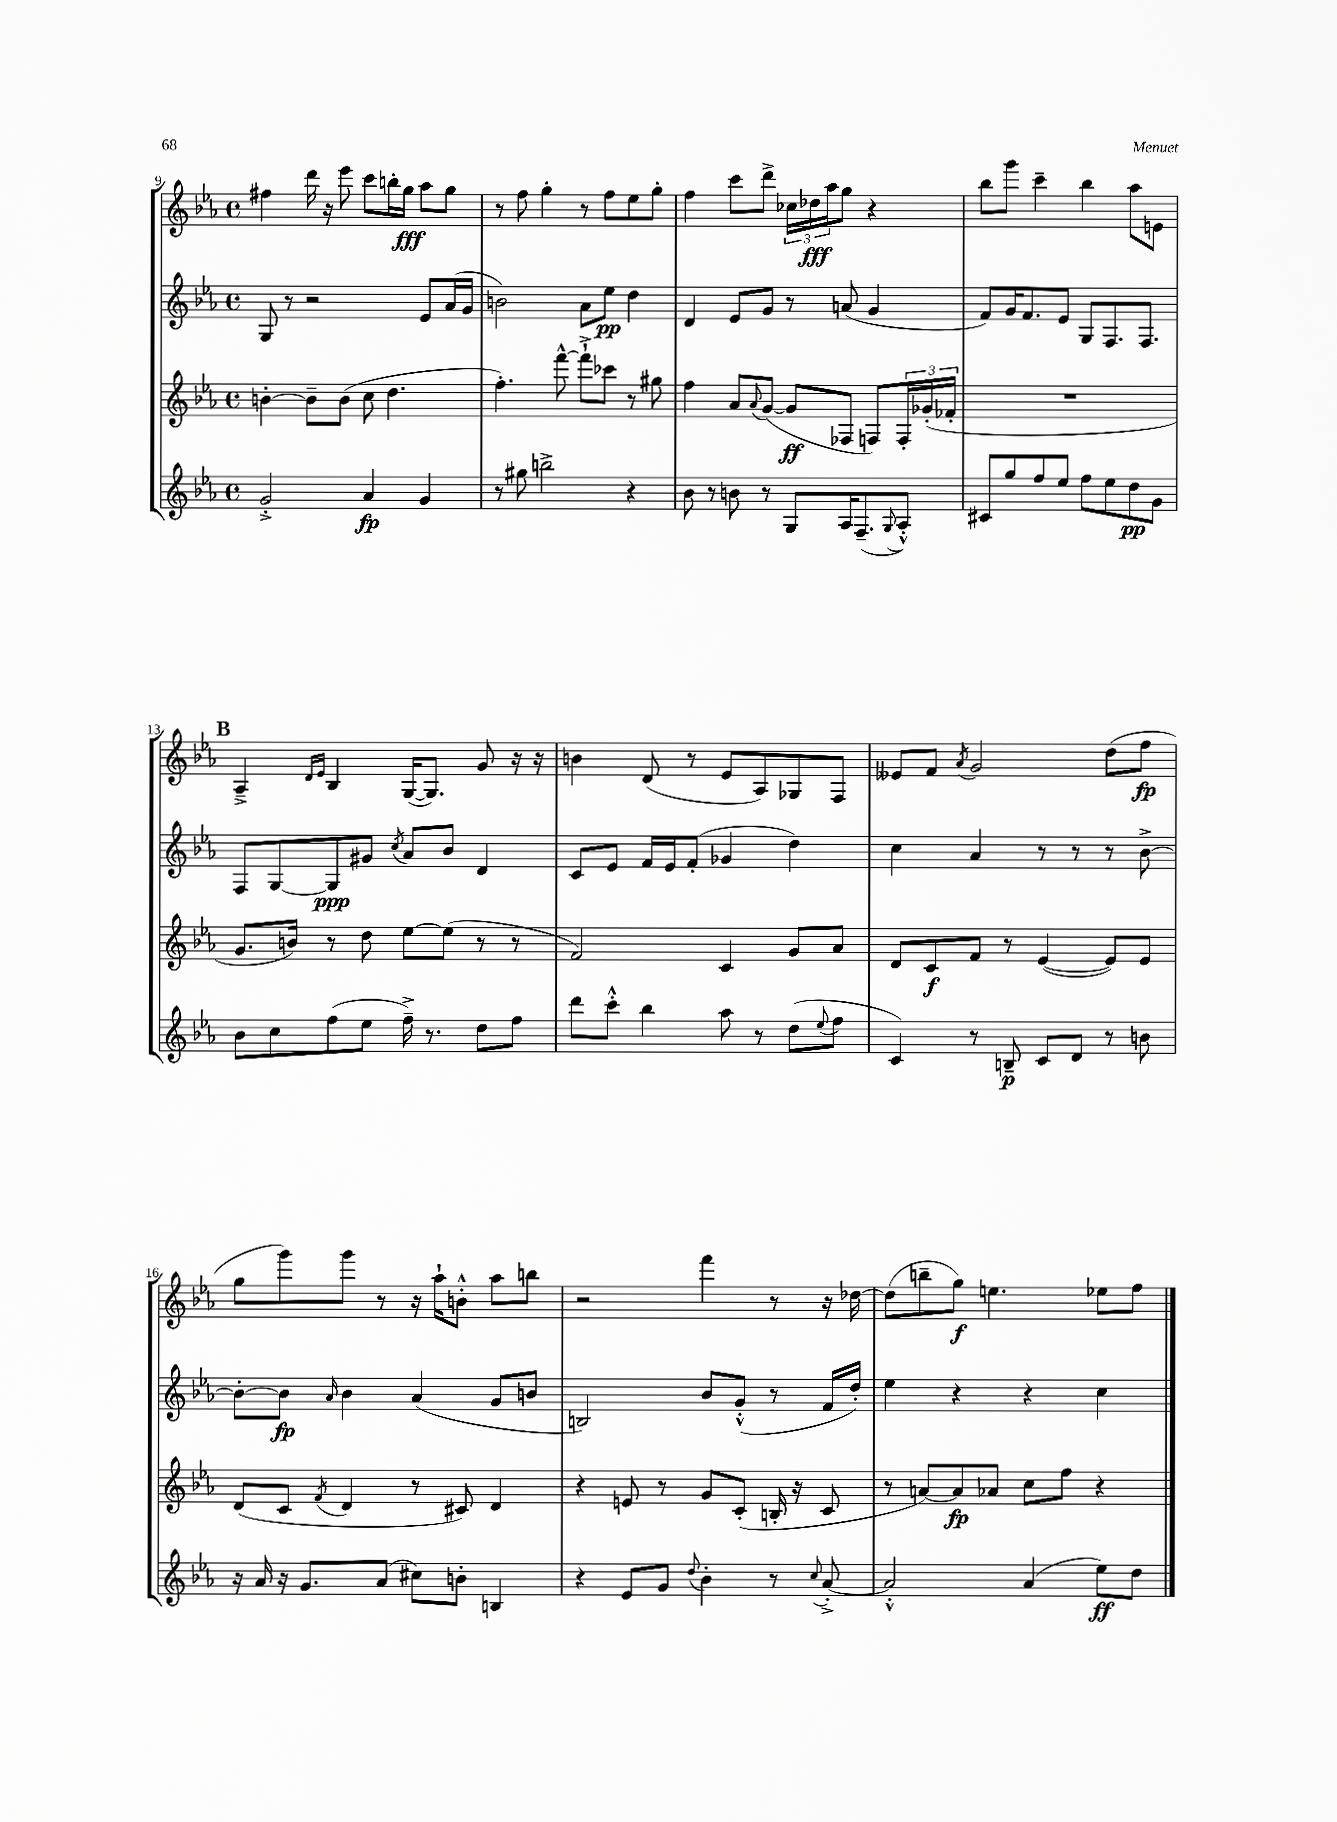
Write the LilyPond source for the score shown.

<<
\new StaffGroup <<
\new Staff = "s0" {
    \clef treble \key ees \major \defaultTimeSignature \time 4/4
    fis''4 d'''16 r16 ees'''8 c'''8 b''16-. g''16\fff aes''8 g''8 |
    r8 f''8 g''4-. r8 f''8 ees''8 g''8-. |
    f''4 c'''8 d'''8-> \tuplet 3/2 { ces''16 des''16\fff aes''16 } g''8 r4 |
    bes''8 g'''8 c'''4-- bes''4 aes''8 e'8 |
    \mark \markup { \bold "B" } aes4---> \grace { d'16 ees'16 } bes4 g16~( g8.) g'8 r16 r16 |
    b'4 d'8( r8 ees'8 aes8) ges8 f8 |
    eeses'8 f'8 \acciaccatura { aes'8 } g'2 d''8( f''8\fp |
    g''8 g'''8) g'''8 r8 r16 aes''16-! b'8-.-^ aes''8 b''8 |
    r2 f'''4 r8 r16 des''16~ |
    des''8( b''8-- g''8\f) e''4. ees''8 f''8 \bar "|." |
}
\new Staff = "s1" {
    \clef treble \key ees \major \defaultTimeSignature \time 4/4
    g8 r8 r2 ees'8 aes'16( g'16 |
    b'2) aes'8 ees''8\pp d''4 |
    d'4 ees'8 g'8 r8 a'8( g'4 |
    f'8) g'16 f'8. ees'8 g8 f8. f8. |
    \mark \markup { \bold "B" } f8 g8~ g8\ppp gis'8 \acciaccatura { c''8 } aes'8 bes'8 d'4 |
    c'8 ees'8 f'16 ees'16 f'8-.( ges'4 d''4) |
    c''4 aes'4 r8 r8 r8 bes'8~-> |
    bes'8~-. bes'8\fp \grace { aes'16 } bes'4 aes'4( g'8 b'8 |
    b2) bes'8 g'8-.-^( r8 f'16 d''16-.) |
    ees''4 r4 r4 c''4 \bar "|." |
}
\new Staff = "s2" {
    \clef treble \key ees \major \defaultTimeSignature \time 4/4
    b'4~-. b'8-- b'8( c''8 d''4. |
    f''4.-.) f'''8~-^ f'''8-!-> ces'''8 r8 gis''8 |
    f''4 aes'8 \appoggiatura { aes'8 } g'8~( g'8\ff fes8 f8) \tuplet 3/2 { f16-. ges'16-.( fes'16-. } |
    R1 |
    \mark \markup { \bold "B" } g'8. b'16) r8 d''8 ees''8~ ees''8( r8 r8 |
    f'2) c'4 g'8 aes'8 |
    d'8 c'8\f f'8 r8 ees'4~( ees'8) ees'8 |
    d'8( c'8 \acciaccatura { f'8 } d'4 r8 cis'8) d'4 |
    r4 e'8 r8 g'8 c'8-.( b16-. r16 c'8 |
    r8 a'8~) a'8\fp aes'8 c''8 f''8 r4 \bar "|." |
}
\new Staff = "s3" {
    \clef treble \key ees \major \defaultTimeSignature \time 4/4
    g'2-.-> aes'4\fp g'4 |
    r8 gis''8 b''2-> r4 |
    bes'8 r8 b'8 r8 g8 aes16 f8.--( \appoggiatura { g8 } aes8-.-^) |
    cis'8 g''8 f''8 ees''8 f''8 ees''8 d''8\pp g'8 |
    \mark \markup { \bold "B" } bes'8 c''8 f''8( ees''8 f''16--->) r8. d''8 f''8 |
    d'''8 c'''8-.-^ bes''4 aes''8 r8 d''8( \appoggiatura { ees''8 } f''8 |
    c'4) r8 b8--\p c'8 d'8 r8 b'8 |
    r16 aes'16 r16 g'8. aes'8( cis''8) b'8-. b4 |
    r4 ees'8 g'8 \appoggiatura { d''8 } bes'4-. r8 \appoggiatura { c''8 } aes'8~-.-> |
    aes'2-.-^ aes'4( ees''8\ff) d''8 \bar "|." |
}
>>
>>
\layout { \context { \Score currentBarNumber = #9 } }
